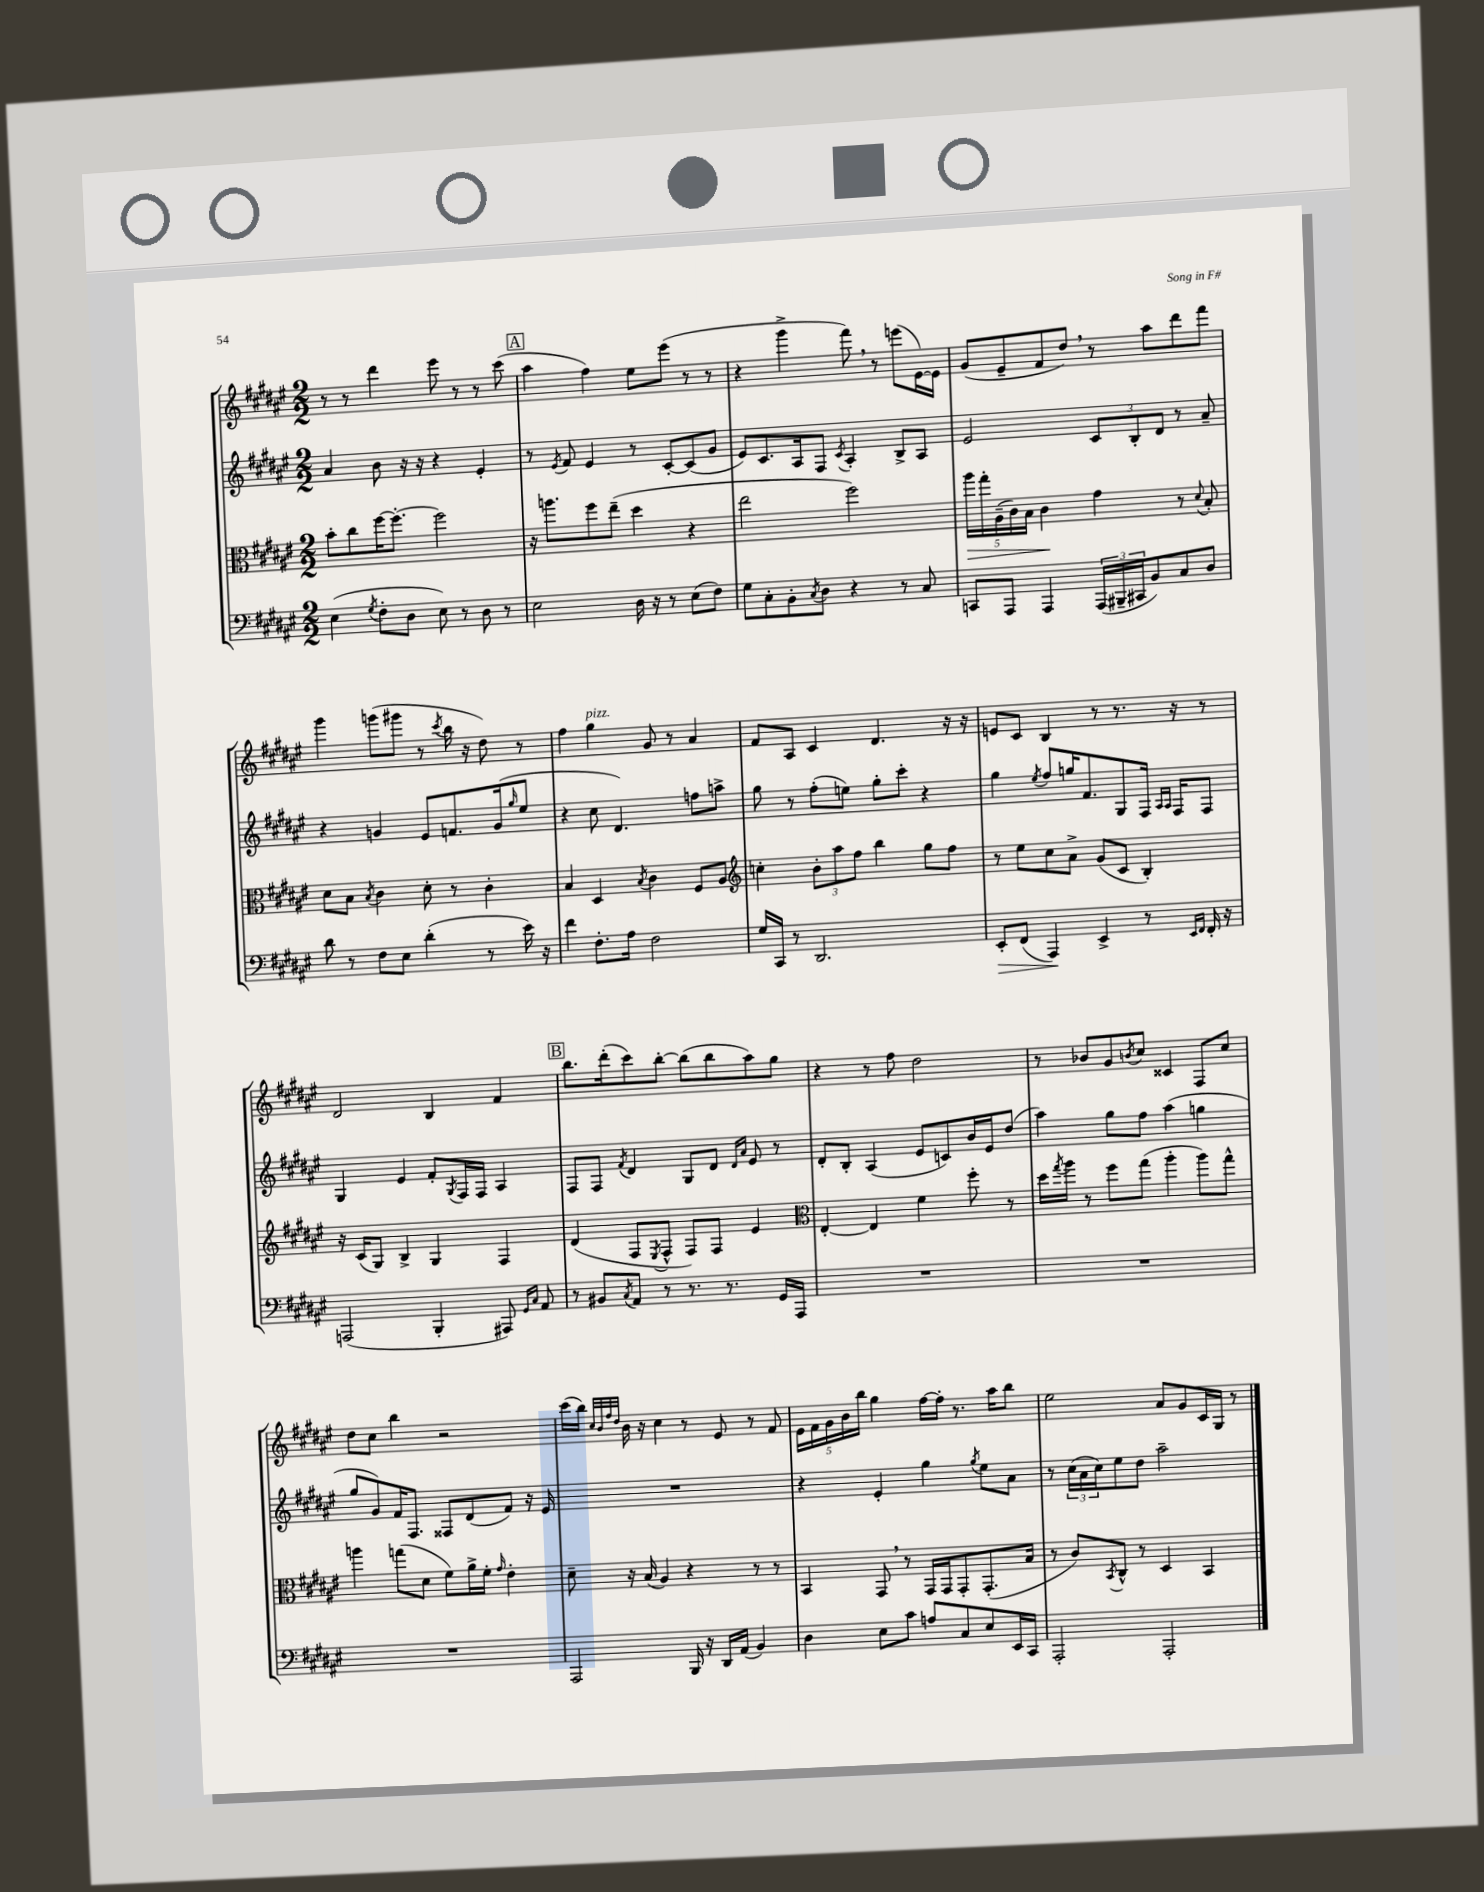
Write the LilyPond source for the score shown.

<<
\new StaffGroup <<
\new Staff = "s0" {
    \clef treble \key fis \major \numericTimeSignature \time 2/2
    r8 r8 dis'''4 eis'''8 r8 r8 cis'''8( |
    \mark \markup { \box "A" } ais''4 fis''4) eis''8 eis'''8( r8 r8 |
    r4 gis'''4-> fis'''8) \breathe r8 e'''8( eis'16~) eis'16 |
    gis'8( eis'8-- fis'8 dis''8) \breathe r8 ais''8 dis'''8 fis'''8 |
    gis'''4 g'''8( gis'''8 r8 \acciaccatura { cis'''8 } b''16 r16 dis''8) r8 |
    fis''4 gis''4^\markup { \italic "pizz." } gis'8 r8 ais'4 |
    fis'8 ais8 cis'4 dis'4. r16 r16 |
    e'8 cis'8 b4 r8 r8. r16 r8 |
    dis'2 b4 fis'4 |
    \mark \markup { \box "B" } b''8. dis'''16-.( cis'''8) b''8~-. b''8( b''8 ais''8) gis''8 |
    r4 r8 fis''8 dis''2 |
    r8 bes'8 gis'8 \acciaccatura { b'8 } cis''8 cisis'4 fis8 cis''8 |
    dis''8 cis''8 b''4 r2 |
    cis'''16( b''16) \grace { cis''32 b'32 fis''32 dis''32 } b'16 r16 cis''4 r8 eis'8 r8 fis'8 |
    \tuplet 5/4 { eis'16 fis'16 gis'16 b'16 b''16 } gis''4 fis''16~ fis''16-. r8. ais''16 b''8 |
    eis''2 ais'8 gis'8 cis'16 gis16 r8 \bar "|." |
}
\new Staff = "s1" {
    \clef treble \key fis \major \numericTimeSignature \time 2/2
    ais'4 b'8 r16 r16 r4 eis'4-. |
    \mark \markup { \box "A" } r8 \acciaccatura { eis'8 } fis'8 eis'4 r8 cis'8~-. cis'8( gis'8 |
    eis'8) cis'8. ais16 fis8 \acciaccatura { cis'8 } ais4-. b8-> ais8 |
    eis'2 \tuplet 3/2 { cis'8 b8-. dis'8 } r8 ais'8-- |
    r4 g'4 eis'8 f'8. g'16( \grace { gis''16 } eis''8 |
    r4 cis''8 dis'4.) f''8 a''8-> |
    gis''8 r8 fis''8-.( e''8) gis''8-. cis'''8-. r4 |
    gis''4 \acciaccatura { eis''8 } fis''8 g''16 fis'8. gis8 fis16 \grace { ais16 ais16 } fis16 fis8 |
    gis4 eis'4 fis'8-. \acciaccatura { gis8 } fis16 fis16 ais4 |
    \mark \markup { \box "B" } fis8 fis8 \acciaccatura { fis'8 } dis'4 gis8 dis'8 \grace { dis'16 ais'16 } eis'8 r8 |
    dis'8-. b8-. ais4( eis'8 c'8) b'16 eis'16 dis''8( |
    ais''4) gis''8 fis''8 ais''4( g''4 |
    gis''8 gis'8) fis'16 fis8. fisis8 dis'8( fis'8) r16 eis'16 |
    R1 |
    r4 eis'4-. gis''4 \acciaccatura { gis''8 } eis''8 ais'8 |
    r8 \tuplet 3/2 { cis''16( ais'16 cis''16) } eis''8 dis''8 ais''2-- \bar "|." |
}
\new Staff = "s2" {
    \clef alto \key fis \major \numericTimeSignature \time 2/2
    b'8-. cis''8 fis''16~ fis''8.~-. fis''2 |
    \mark \markup { \box "A" } r16 a''8. fis''8 eis''8--( dis''4 r4 |
    eis''2 fis''2) |
    \tuplet 5/4 { ais''16\> gis''16-. ais16--( cis'16) b16 } cis'4\! gis'4 r8 \appoggiatura { dis'8 } b8-. |
    dis'8 b8 \acciaccatura { b8 } cis'4 dis'8-. r8 cis'4-. |
    b4 dis4 \acciaccatura { b8 } cis'4 fis8 ais8 |
    \clef treble c''4-. \tuplet 3/2 { b'8-. ais''8 fis''8 } b''4 gis''8 fis''8 |
    r8 eis''8 cis''8 ais'8-> gis'8( cis'8 b4-.) |
    r16 cis'16( gis8) b4-> gis4 fis4 |
    \mark \markup { \box "B" } dis'4( fis8 \acciaccatura { eis8 } fis8-^ fis8) fis8 eis'4 |
    \clef alto eis4~-. eis4 fis'4 fis''8-. r8 |
    dis''16 \acciaccatura { gis''8 } ais''16 r8 fis''8 gis''8( ais''4-. ais''8) gis''8-^ |
    a''4 g''8( dis'8 fis'8) ais'16-> fis'16-. \grace { gis'16 } eis'4-. |
    dis'8-- r16 b16( ais4) r4 r8 r8 |
    b,4 gis,8 \breathe r8 gis,16 gis,16 gis,8-. gis,8.-.( b16 |
    r8 cis'8) \acciaccatura { b,8 } cis8-^ r8 dis4 b,4 \bar "|." |
}
\new Staff = "s3" {
    \clef bass \key fis \major \numericTimeSignature \time 2/2
    eis4( \acciaccatura { gis8 } fis8-. dis8 eis8) r8 dis8 r8 |
    \mark \markup { \box "A" } eis2 dis16 r16 r8 eis8( fis8) |
    gis8 cis8-. b,8-. \acciaccatura { cis8 } dis8 r4 r8 cis8 |
    c,8 ais,,8 ais,,4 \tuplet 3/2 { ais,,16( bis,,16-- cis,16 } b,8) cis8 dis8 |
    dis'8 r8 fis8 eis8 dis'4-.( r8 eis'16) r16 |
    fis'4 fis8.-. ais16 fis2 |
    gis16 cis,16 r8 dis,2. |
    eis,8-.\> fis,8( ais,,4\!) eis,4-> r8 \grace { eis,16 fis,16 } fis,16-. r16 |
    a,,2( b,,4-. ais,,8) \grace { gis,16 cis16 } ais,8 |
    \mark \markup { \box "B" } r8 bis,8 \acciaccatura { cis8 } ais,8 r8 r8. r8. gis,16 ais,,16 |
    R1 |
    R1 |
    R1 |
    ais,,2 b,,16 r16 dis,16 ais,16( b,4) |
    dis4 eis8 cis'8 a8 cis8 eis8 eis,16 cis,16 |
    ais,,2-. ais,,2-. \bar "|." |
}
>>
>>
\layout { \context { \Score \remove "Bar_number_engraver" } }
